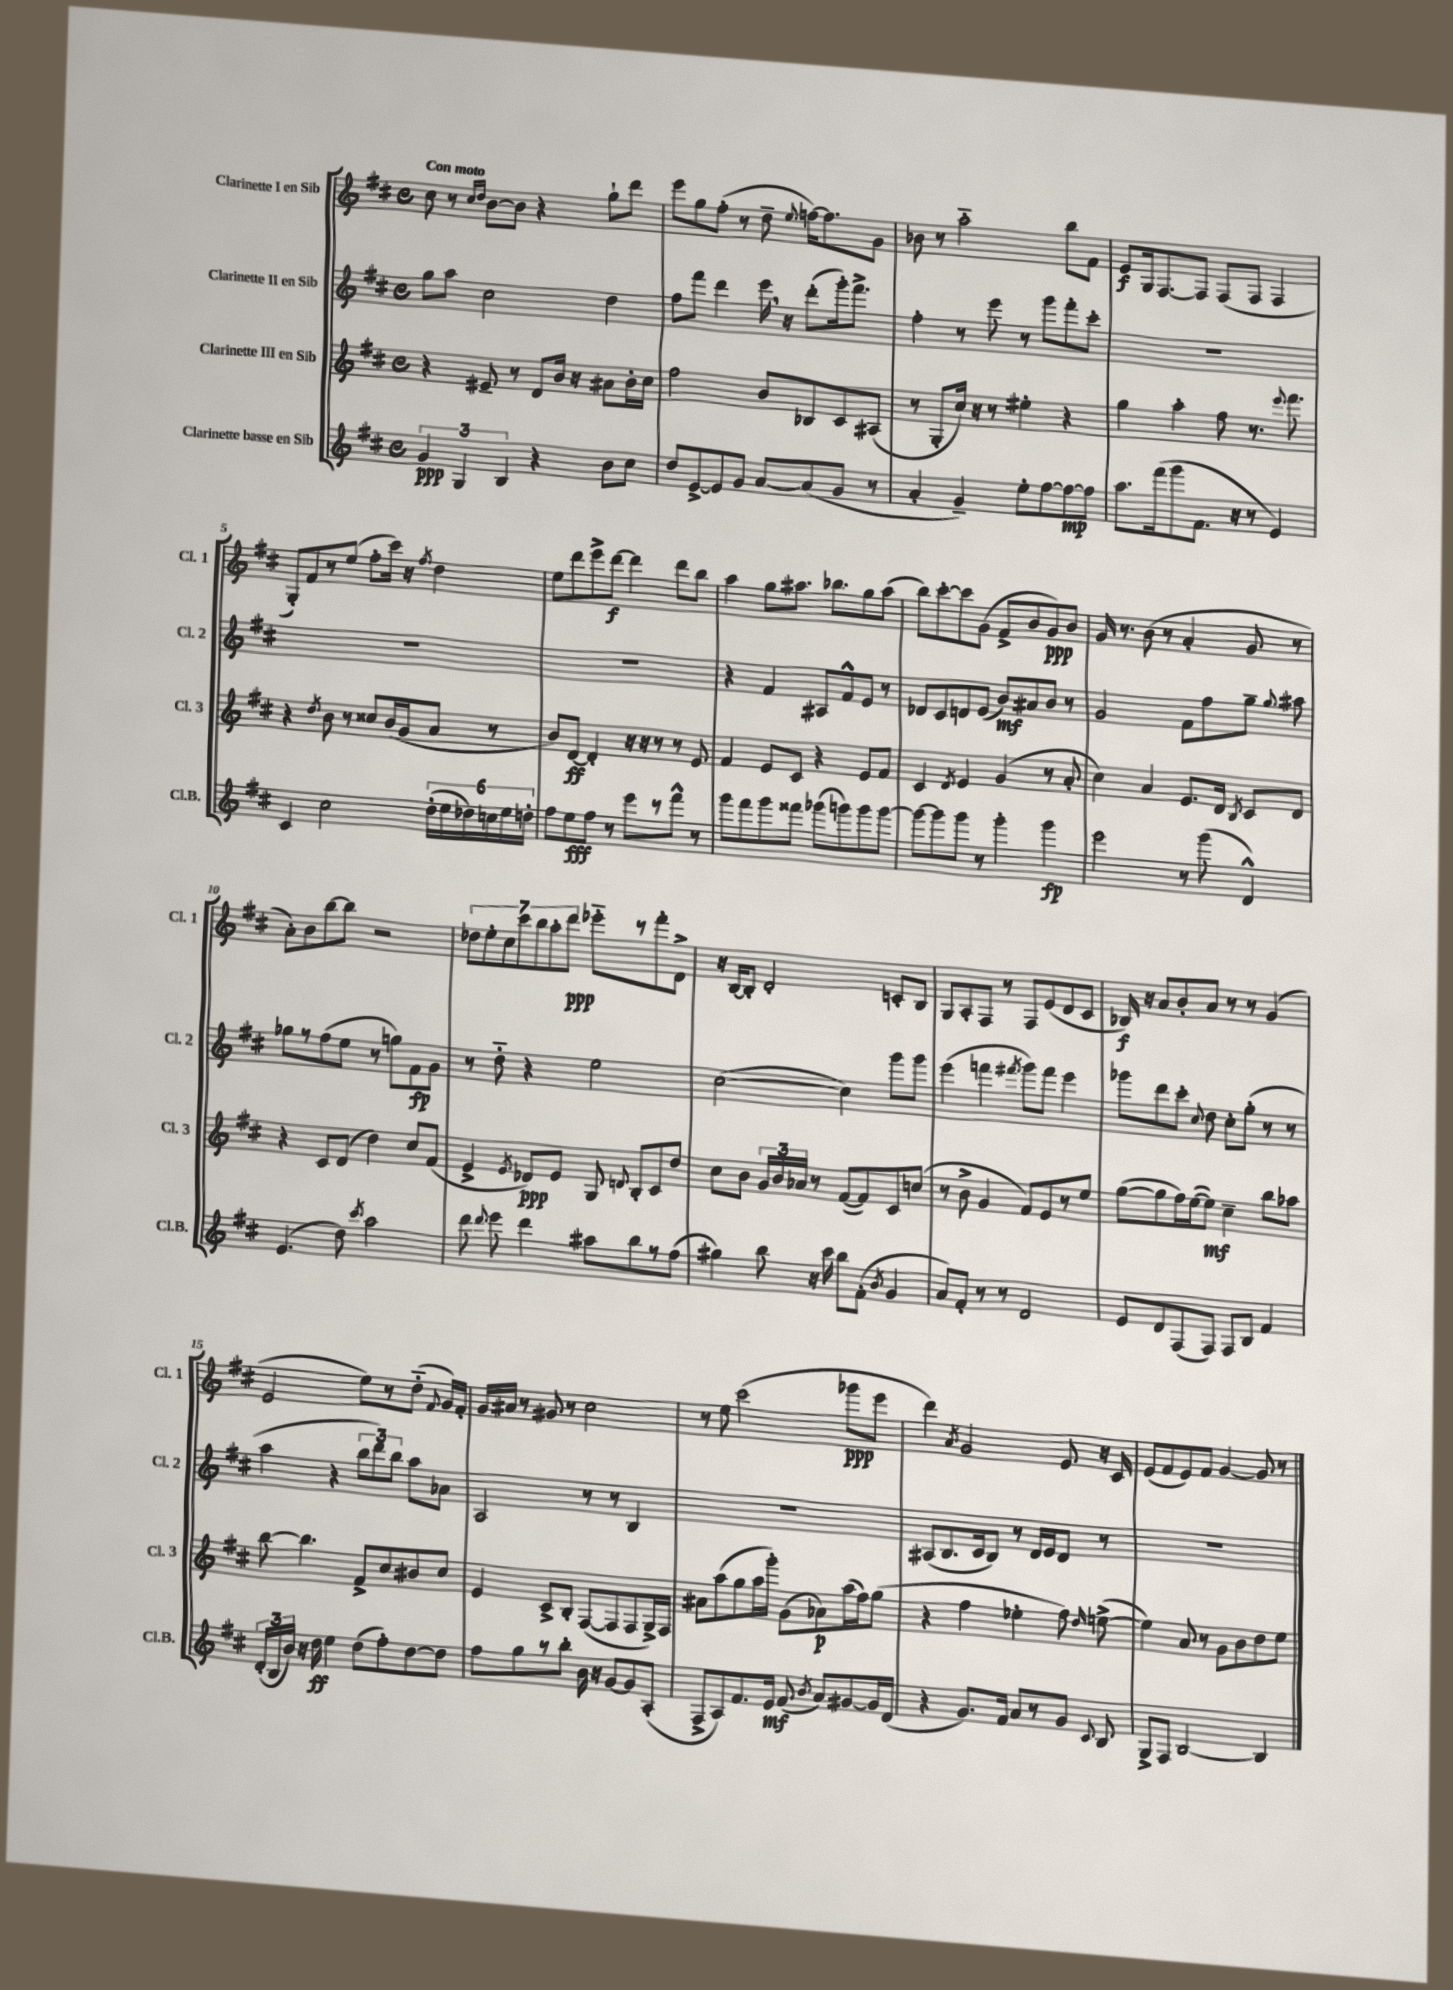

**kern	**dynam	**kern	**dynam	**kern	**dynam	**kern	**dynam
*part4	*part4	*part3	*part3	*part2	*part2	*part1	*part1
*staff4	*staff4	*staff3	*staff3	*staff2	*staff2	*staff1	*staff1
*I"Clarinette basse en Sib	*	*I"Clarinette III en Sib	*	*I"Clarinette II en Sib	*	*I"Clarinette I en Sib	*
*I'Cl.B.	*	*I'Cl. 3	*	*I'Cl. 2	*	*I'Cl. 1	*
*clefG2	*	*clefG2	*	*clefG2	*	*clefG2	*
*k[f#c#]	*	*k[f#c#]	*	*k[f#c#]	*	*k[f#c#]	*
*M4/4	*	*M4/4	*	*M4/4	*	*M4/4	*
*met(c)	*	*met(c)	*	*met(c)	*	*met(c)	*
=1	=1	=1	=1	=1	=1	=1	=1
!	!	!	!	!	!	!LO:TX:a:B:t=Con moto	!
6g/	ppp	4r	.	8gg\L	.	8cc#\	.
.	.	.	.	8aa\J	.	8r	.
6G/	.	.	.	.	.	.	.
.	.	.	.	.	.	16qqcc#/LL	.
.	.	.	.	.	.	16qqdd/JJ	.
.	.	8e#X~/	.	2cc#\	.	[8b\L	.
6B/	.	.	.	.	.	.	.
.	.	8r	.	.	.	8b\J]	.
4r	.	8d/L	.	.	.	4r	.
.	.	16b/Jk	.	.	.	.	.
.	.	16r	.	.	.	.	.
8b\L	.	8a#X\L	.	4dd\	.	8gg`\L	.
8cc#\J	.	16b'\L	.	.	.	8ddd\J	.
.	.	16cc#\JJ	.	.	.	.	.
=2	=2	=2	=2	=2	=2	=2	=2
8dd/L	.	2ff#\	.	8ff#\L	.	8eee\L	.
[8e^/	.	.	.	8fff#\J	.	8gg\	.
8e/]	.	.	.	4ddd\	.	(8ff#'\J	.
8g/J	.	.	.	.	.	8r	.
[8a/L	.	8b/L	.	16eee,\	.	8dd~\	.
.	.	.	.	16r	.	.	.
.	.	.	.	.	.	8qqee/	.
(8a/]	.	8B-X/	.	(8ddd'\L	.	[16ffn\KL)	.
.	.	.	.	.	.	8.ff\]	.
8g/J	.	8c#/	.	16ggg'\k)	.	.	.
.	.	.	.	8.fff#^\J	.	.	.
8r	.	(8A#X/J	.	.	.	8g\J	.
=3	=3	=3	=3	=3	=3	=3	=3
4a'/	.	8r	.	4ff#'\	.	8b-X\	.
.	.	8G'/L	.	.	.	8r	.
4g~/)	.	16cc#/Jk)	.	8r	.	2aa\	.
.	.	16r	.	.	.	.	.
.	.	8r	.	8eee\	.	.	.
8ee'\L	.	4ee#X'\	.	8r	.	.	.
[8ff#\	.	.	.	8ggg\L	.	.	.
8ff#\_	mp	4r	.	8fff#'\	.	8bb\L	.
8ff#\J]	.	.	.	8ccc#'\J	.	8f#\J	.
=4	=4	=4	=4	=4	=4	=4	=4
8.aa\L	.	4gg\	.	1r	.	8e/L	f
.	.	.	.	.	.	16G/k	.
(16fff#\k	.	.	.	.	.	[8.F#/	.
8ggg\	.	4aa'\	.	.	.	.	.
8.f#\J	.	.	.	.	.	8F#/J]	.
.	.	8ff#\	.	.	.	(8F#/L	.
16r	.	.	.	.	.	.	.
8r	.	8.r	.	.	.	8F#/J	.
4e/)	.	.	.	.	.	4F#/	.
.	.	8qqeee/	.	.	.	.	.
.	.	8.fff#\	.	.	.	.	.
!!LO:LB:g=z
=5	=5	=5	=5	=5	=5	=5	=5
4c#/	.	4r	.	1r	.	8G'/L)	.
.	.	.	.	.	.	8f#/	.
.	.	8qdd/	.	.	.	.	.
2cc#\	.	8b\	.	.	.	8r	.
.	.	8r	.	.	.	(8ee/J	.
.	.	8cc##X/L	.	.	.	8ff#'\L	.
.	.	(16b/L	.	.	.	16ccc#\Jk)	.
.	.	16g/J	.	.	.	16r	.
.	.	.	.	.	.	8qff#/	.
(24dd'\LL	.	8a/J	.	.	.	4dd\	.
24ee\	.	.	.	.	.	.	.
24dd-X\)	.	.	.	.	.	.	.
24ccn\	.	8r	.	.	.	.	.
24ee\	.	.	.	.	.	.	.
24ddn'\JJ	.	.	.	.	.	.	.
=6	=6	=6	=6	=6	=6	=6	=6
8ff#\L	.	8b/L)	.	1r	.	8ee\L	.
8ee\	fff	[8d/J	ff	.	.	8ddd\	.
8ff#\J	.	4d'/]	.	.	.	8eee^\	.
8r	.	.	.	.	.	[8ddd\J	f
8eee\L	.	16r	.	.	.	4ddd\]	.
.	.	16r	.	.	.	.	.
8r	.	8r	.	.	.	.	.
8fff#^^\J	.	8r	.	.	.	8ddd\L	.
8r	.	8e/	.	.	.	8bb\J	.
=7	=7	=7	=7	=7	=7	=7	=7
8ggg\L	.	4f#/	.	4r	.	4aa\	.
8fff#\	.	.	.	.	.	.	.
8ggg\	.	8e/L	.	4f#/	.	8gg\L	.
8fff##X\J	.	8c#/J	.	.	.	8.aa#X\J	.
(8ggg-X\L	.	4r	.	8A#X/L	.	.	.
.	.	.	.	.	.	8.bb-X\L	.
8gggn\)	.	.	.	8f#^^/	.	.	.
8ggg\	.	8e/L	.	8e/J	.	8gg\	.
[8ggg\J	.	8f#/J	.	8r	.	(8aa#\J	.
=8	=8	=8	=8	=8	=8	=8	=8
8ggg\L_	.	4c#/	.	8d-X/L	.	8bb\L)	.
8ggg\]	.	.	.	8c#/	.	[8ccc#'\	.
.	.	8qd/	.	.	.	.	.
8ggg\J	.	4e/	.	8dn/	.	8ccc#\]	.
8r	.	.	.	(8e/J	.	(8g\J	.
4ggg'\	.	(4g/	.	8b/L)	mf	8f#^/L	.
.	.	.	.	8a#X/	.	8b/	.
4ggg\	fp	8r	.	8b/J	.	8g/)	ppp
.	.	8a'/	.	8r	.	8b/J	.
=9	=9	=9	=9	=9	=9	=9	=9
2eee\	.	4cc#\)	.	2g/	.	16g/	.
.	.	.	.	.	.	8.r	.
.	.	4a/	.	.	.	(8b\	.
.	.	.	.	.	.	8r	.
8r	.	8.e/L	.	8f#\L	.	4a'/	.
(8ggg\	.	.	.	8ff#\	.	.	.
.	.	16d/Jk	.	.	.	.	.
.	.	8qB/	.	.	.	.	.
4d^^/)	.	8c#/L	.	8gg~\J	.	8g/	.
.	.	.	.	8qqgg/	.	.	.
.	.	8d/J	.	8aa#X\	.	8r	.
!!LO:LB:g=z
=10	=10	=10	=10	=10	=10	=10	=10
(4.e/	.	4r	.	8gg-X\L	.	8a'\L)	.
.	.	.	.	8r	.	8b\	.
.	.	8c#/L	.	(8ff#\	.	[8bb\	.
8dd\)	.	(8d/J	.	8ee\J	.	8bb\J]	.
8qccc#/	.	.	.	.	.	.	.
2aa\	.	4dd\)	.	8r	.	2r	.
.	.	.	.	8ggn\L)	.	.	.
.	.	8cc#/L	.	8f#\	fp	.	.
.	.	(8f#/J	.	8g\J	.	.	.
=11	=11	=11	=11	=11	=11	=11	=11
8ddd\	.	4e^/	.	8r	.	14dd-X\L	.
.	.	.	.	.	.	14ee'\	.
8qqddd/	.	.	.	.	.	.	.
8eee\	.	.	.	8dd\	.	.	.
.	.	.	.	.	.	14cc#\	.
.	.	.	.	.	.	14ccc#\	.
.	.	8qe/	.	.	.	.	.
4ddd\	.	8d-X/L)	ppp	4r	.	.	.
.	.	.	.	.	.	14bb\	.
.	.	.	.	.	.	14aa'\	.
.	.	8e/J	.	.	.	.	.
.	.	.	.	.	.	14ddd\J	ppp
8aa#X\L	.	8G/	.	2ee\	.	8eee-X\L	.
.	.	8qqdn/	.	.	.	.	.
8bb\	.	8B'/L	.	.	.	8r	.
8r	.	8c#/	.	.	.	8fff#'\	.
(8ff#\J	.	8dd/J	.	.	.	8d^\J	.
=12	=12	=12	=12	=12	=12	=12	=12
4gg#X\)	.	8cc#\L	.	([2cc#\	.	16r	.
.	.	.	.	.	.	[16B/KL	.
.	.	8b\J	.	.	.	8B'/J]	.
8bb\	.	24g/LL	.	.	.	2d'/	.
.	.	24b/	.	.	.	.	.
.	.	24a-X/JJ	.	.	.	.	.
16r	.	8r	.	.	.	.	.
16ccc#\	.	.	.	.	.	.	.
8bb\L	.	([8f#/L	.	4cc#\])	.	.	.
(8f#'\J	.	8f#/])	.	.	.	.	.
8qb/	.	.	.	.	.	.	.
4g/	.	8c#/	.	8ggg\L	.	8cn'/L	.
.	.	(8ccn/J	.	8ggg\J	.	8B/J	.
=13	=13	=13	=13	=13	=13	=13	=13
8a/L)	.	8r	.	(4eee\	.	8G/L	.
8f#'/J	.	8b^\	.	.	.	8A'/	.
8r	.	4g/	.	4fffn\	.	8F#/J	.
8r	.	.	.	.	.	8r	.
.	.	.	.	8qfff#X/	.	.	.
2d/	.	8f#/L)	.	8ggg\L)	.	8F#/L	.
.	.	8e/	.	8fff#\J	.	(8e/	.
.	.	8r	.	4eee\	.	8d/	.
.	.	8ee/J	.	.	.	8c#/J	.
=14	=14	=14	=14	=14	=14	=14	=14
8e/L	.	([8gg\L	.	8ggg-X\L	.	16B-X/)	f
.	.	.	.	.	.	16r	.
8d/	.	8gg\]	.	8ddd\	.	8a/L	.
(8F#/	.	16ff#\L)	.	8ccc#'\J	.	8b'/	.
.	.	([16ee\J	.	.	.	.	.
.	.	.	.	8qqcc#/	.	.	.
8F#/J)	.	8ee\J])	mf	8dd\	.	8a/J	.
8F#/L	.	4cc#~\	.	8cc#'\L	.	8r	.
8B/J	.	.	.	(8gg'\J	.	8r	.
4f#/	.	8bb\L	.	8r	.	(4g/	.
.	.	8aa-X\J	.	8r	.	.	.
!!LO:LB:g=z
=15	=15	=15	=15	=15	=15	=15	=15
(24d'/LL	.	[8bb\	.	4aa\	.	2e/	.
24B/	.	.	.	.	.	.	.
24b/JJ)	.	.	.	.	.	.	.
16r	.	4.bb\]	.	.	.	.	.
16dd\	ff	.	.	.	.	.	.
4ee\	.	.	.	4r	.	.	.
(8dd\L	.	8f#^/L	.	12bb\L	.	8ee\L)	.
.	.	.	.	12ddd\)	.	.	.
8ff#'\)	.	8cc#/	.	.	.	8r	.
.	.	.	.	12bb\J	.	.	.
[8dd\	.	8b#X/	.	8aa\L	.	(8dd\J	.
.	.	.	.	.	.	8qqf#/	.
8dd\J]	.	8cc#/J	.	8a-X\J	.	16g/LL)	.
.	.	.	.	.	.	16f#'/JJ	.
=16	=16	=16	=16	=16	=16	=16	=16
8ff#\L	.	4e/	.	2A/	.	16g/LL	.
.	.	.	.	.	.	16a#X/JJ	.
8gg\	.	.	.	.	.	8r	.
8r	.	8c#^/L	.	.	.	8g#X/	.
8bb'\J	.	8B'/J	.	.	.	8r	.
16b\	.	([8F#/L	.	8r	.	2cc#\	.
16r	.	.	.	.	.	.	.
[8g/L	.	8F#/]	.	8r	.	.	.
8g/]	.	8F#/	.	4B/	.	.	.
(8A'/J	.	16G^/L)	.	.	.	.	.
.	.	16F#/JJ	.	.	.	.	.
=17	=17	=17	=17	=17	=17	=17	=17
8F#^/L	.	8a#X\L	.	1r	.	8r	.
8A/)	.	(8aa\	.	.	.	8ee\	.
8.f#/	.	8gg\	.	.	.	(2ccc#\	.
.	.	16aa\L	.	.	.	.	.
16e/Jk	mf	16ggg'\JJ)	.	.	.	.	.
(8f#/	.	(8g\L	.	.	.	.	.
8qb/	.	.	.	.	.	.	.
8a/L)	.	8a-X\)	p	.	.	.	.
[8g#X/	.	(16aa\L	.	.	.	8ggg-X\L	ppp
.	.	16ff#\J)	.	.	.	.	.
16g#/L]	.	(8gg\J	.	.	.	8eee\J	.
(16d/JJ	.	.	.	.	.	.	.
=18	=18	=18	=18	=18	=18	=18	=18
4r	.	4r	.	(8A#X/L	.	4ddd\)	.
.	.	.	.	8.B/	.	.	.
.	.	.	.	.	.	8qa/	.
8.g/L)	.	4ff#\	.	.	.	2g/	.
.	.	.	.	16c#/k	.	.	.
.	.	.	.	8B/J)	.	.	.
16f#/Jk	.	.	.	.	.	.	.
8a/L	.	4ee-X'\	.	8r	.	.	.
8r	.	.	.	16d/LL	.	.	.
.	.	.	.	16e/J	.	.	.
8g/J	.	8ff#\)	.	8d/J	.	8e/	.
8qqc#/	.	16qqdd/	.	.	.	.	.
8B/	.	([8een^\	.	8r	.	16r	.
.	.	.	.	.	.	16c#/	.
=19	=19	=19	=19	=19	=19	=19	=19
8G^/L	.	4ee\])	.	1r	.	(8e/L	.
8F#/J	.	.	.	.	.	8f#/	.
[2B/	.	8a/	.	.	.	8e/)	.
.	.	8r	.	.	.	8f#/J	.
.	.	8g\L	.	.	.	[4g/	.
.	.	8b\	.	.	.	.	.
4B/]	.	8dd\	.	.	.	8g/]	.
.	.	8ee\J	.	.	.	8r	.
==	==	==	==	==	==	==	==
*-	*-	*-	*-	*-	*-	*-	*-
